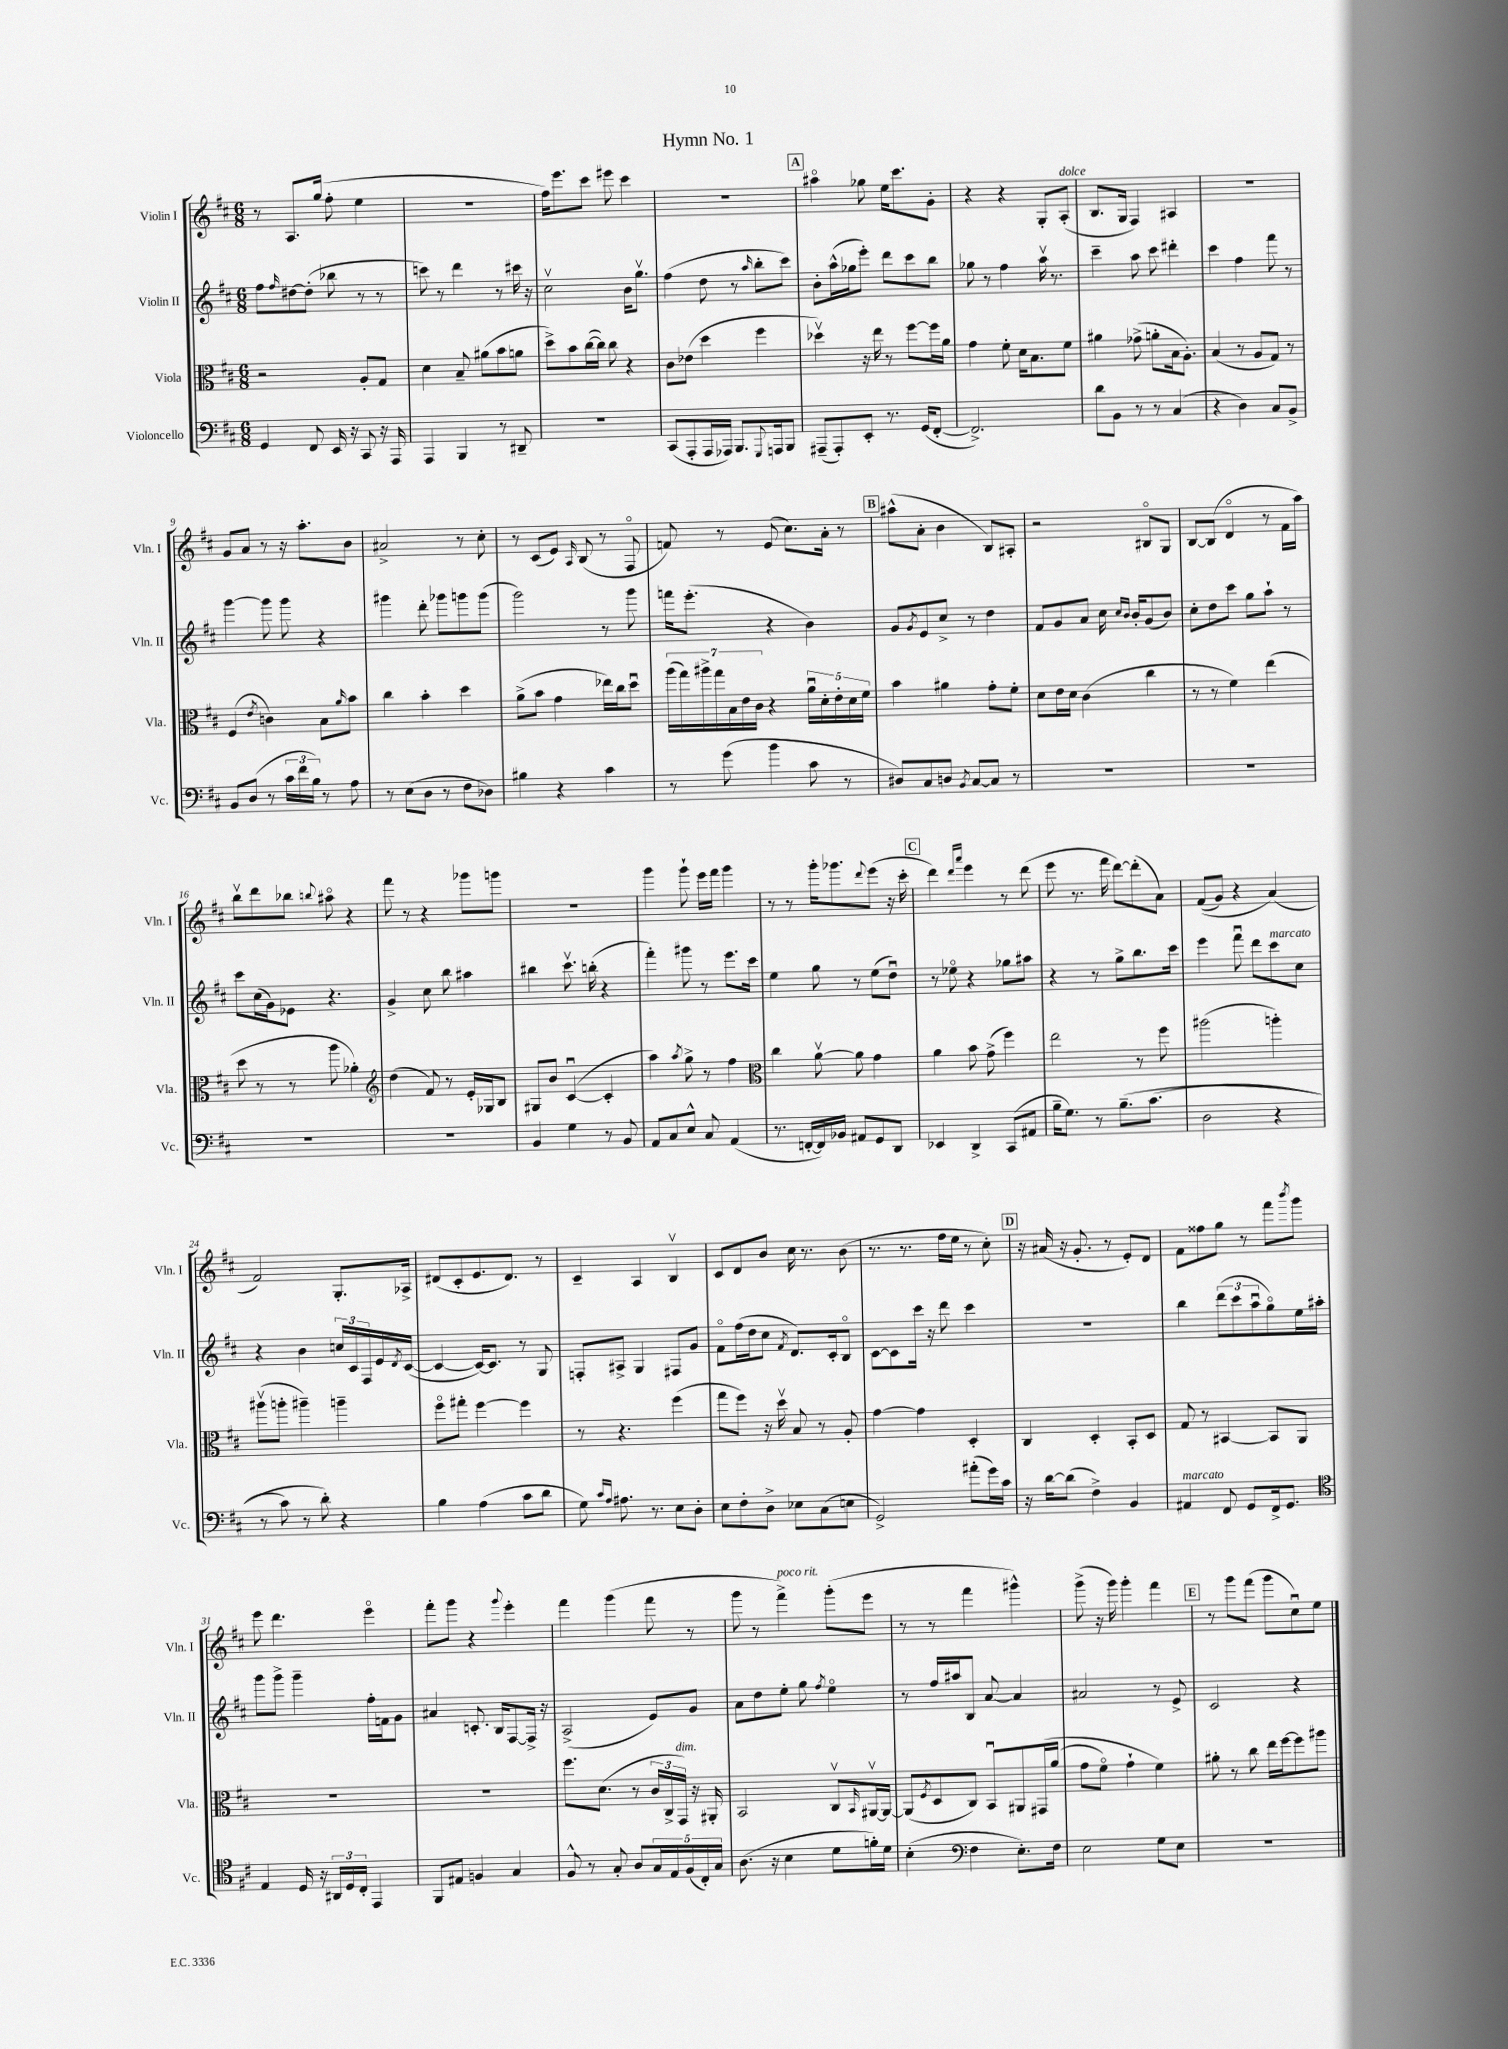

**kern	**kern	**kern	**kern
*part4	*part3	*part2	*part1
*staff4	*staff3	*staff2	*staff1
*I"Violoncello	*I"Viola	*I"Violin II	*I"Violin I
*I'Vc.	*I'Vla.	*I'Vln. II	*I'Vln. I
*clefF4	*clefC3	*clefG2	*clefG2
*k[f#c#]	*k[f#c#]	*k[f#c#]	*k[f#c#]
*M6/8	*M6/8	*M6/8	*M6/8
=1	=1	=1	=1
4GG/	2r	8ff#\L	8r
.	.	16qqff#/	.
.	.	[8dd#X\	8.A/L
8FF#/	.	(8dd#'\J]	.
.	.	.	(16gg/Jk
16EE/	.	8bb-X\	8ff#'\
16r	.	.	.
8CC#/	8A'/L	8r	4ee\
16r	8G/J	8r	.
16AAA/	.	.	.
=2	=2	=2	=2
4AAA/	4d\	8cccn\)	2.r
.	.	8r	.
4BBB/	8B~/	4ddd\	.
.	(8a#X\L	.	.
8r	8b\	8r	.
8DD#X~/	8an\J	16ccc#X\	.
.	.	16r	.
=3	=3	=3	=3
2.r	8dd^\L)	2cc#v\	16ff#\KL)
.	.	.	8.eee\
.	8b\	.	.
.	([16cc#\L	.	8ccc#\J
.	16cc#\JJ])	.	.
.	8cc#\	.	8eee#X\
.	4r	16b\KL	4ccc#\
.	.	8.ggv\J	.
=4	=4	=4	=4
(8CC#/L	8c#\L	(4ff#\	2.r
8AAA'/	(8e-X\J	.	.
16AAA/L	4dd\	8dd\	.
16AAA-X/JJ)	.	.	.
8.BBB/L	.	8r	.
.	.	16qqaa/	.
.	4ff#\	8bb'\L	.
8qqGGG/	.	.	.
16AAAn/k	.	.	.
8BBB/J	.	8ccc#\J)	.
!!LO:REH:place=s1:t=A
=5	=5	=5	=5
(8AAA#X~/L	4dd-Xv\)	8b'\L	4aa#X\
8AAA#'/)	.	(16aa^^\L	.
.	.	16gg-X\J	.
8EE'/J	16r	8eee'\J)	8gg-X\
.	16ee\	.	.
8.r	8r	8ddd\L	16ee\KL
.	.	.	8.ccc#\
.	[8ff#\L	8ccc#\	.
(16GG/KL	.	.	.
[8FF#'/J	16ff#\L]	8bb\J	8g'\J
.	16a\JJ	.	.
=6	=6	=6	=6
2.FF#^/])	4g\	8gg-X\	4r
.	.	8r	.
.	8f#'\	4ff#\	4r
.	16d\KL	.	.
.	8.B\	.	.
.	.	16aav\	8G'/L
.	.	8.r	.
!	!	!	!LO:TX:a:i:t=dolce
.	8f#\J	.	(8A'/J
=7	=7	=7	=7
8d\L	4a#X\	4ccc#~\	8.B/L
8BB\J	.	.	.
.	.	.	16G/Jk
8r	(8g-X^\	8aa\	4F#/)
8r	8an'\L	8ccc#\	.
(4C#/	16B\k	4ddd#X'\	4A#X/
.	8.A'\J)	.	.
=8	=8	=8	=8
4r	(4B/	4ccc#\	2.r
4D\)	8r	4ff#\	.
.	8A/L	.	.
8C#/L	8G/J)	8fff#\	.
8BB^/J	8r	8r	.
!!LO:LB:g=z
=9	=9	=9	=9
8BB/L	(4F#/	[4ggg\	8g/L
(8D/J	.	.	8a/J
.	8qe/	.	.
8r	4cn\)	8ggg\]	8r
24c#\LL	.	8ggg\	16r
24f#\	.	.	.
.	.	.	8.aa'\L
24B\JJ)	.	.	.
8r	8B\L	4r	.
.	16qqa/	.	.
8A\	8b\J	.	8b\J
=10	=10	=10	=10
8r	4cc#\	4ggg#X\	2a#X^/
(8E\L	.	.	.
8D\J	4b'\	8ddd'\	.
8r	.	8ggg-X\L	.
8F#\L	4dd\	8gggn\	8r
8D-X\J)	.	(8ggg\J	8cc#'\
=11	=11	=11	=11
4B#X\	(8a^\L	2ggg\)	8r
.	8b\J	.	(8c#/L
4r	4g\	.	8e/J)
.	.	.	16qqA/
.	.	.	(8B/
4c#\	16ee-X\LL)	8r	8r
.	16cc#\J	.	.
.	8ddu\J	8ggg\	8F#/
=12	=12	=12	=12
8r	(28aa\LL	16fffn\KL	8fn/)
.	28gg\)	.	.
.	.	(8.eee'\J	.
.	28aa#X^\	.	.
.	28gg\	.	.
(8g\	.	.	8r
.	28B\	.	.
.	28e\	.	.
.	28c#\JJ	.	.
4b\	4r	4r	(8e/
.	.	.	8.cc#\L)
8c#\	20au\LL	4b\)	.
.	20d'\	.	.
.	.	.	16a'\Jk
.	20e'\	.	.
8r	.	.	8r
.	20d\	.	.
.	20f#\JJ	.	.
!!LO:REH:place=s1:t=B
=13	=13	=13	=13
8D#X/L)	4b\	8g/L	(8aa#X^^\L
.	.	8qg/	.
8C#/	.	8e/	8a'\J
8Dn/J	4a#X\	8cc#^/J	4b\
8qBB/	.	.	.
[8C#/L	.	8r	.
8C#/J]	8g'\L	4dd\	8B/L)
8r	8f#'\J	.	8A#X'/J
=14	=14	=14	=14
2.r	8d\L	8f#/L	2r
.	16e\L	8g/	.
.	16d\JJ	.	.
.	(4c#\	8a/J	.
.	.	16cc#\	.
.	.	16qqcc#/LL	.
.	.	16qqb/JJ	.
.	.	16b'/KL	.
.	4cc#\	(8g/	8B#X/L
.	.	8b/J)	8G/J
=15	=15	=15	=15
2.r	8r	8cc#'\L	[8B/L
.	8r	8dd\	(8B/J]
.	4f#\)	8ccc#\J	4d/
.	.	8gg\L	.
.	(4ee\	8aa`\J	8r
.	.	8r	16f#\LL
.	.	.	16aa\JJ)
!!LO:LB:g=z
=16	=16	=16	=16
2.r	8dd\	8ccc#\L	8bbv\L
.	8r	(16cc#\L	8ddd\
.	.	16g\J)	.
.	8r	8e-X\J	8bb-X\J
.	.	.	8qqbbn/
.	8aa\	4.r	8aa#X\
.	4a-X'\)	.	4r
=17	=17	=17	=17
*	*clefG2	*	*
2.r	(4dd\	4g^/	8fff#\
.	.	.	8r
.	8f#/)	8cc#\	4r
.	8r	8bb\	.
.	16e'/LL	4aa#X\	8ggg-X\L
.	16G-X/J	.	.
.	8B/J	.	8gggn\J
=18	=18	=18	=18
4BB/	8G#X/L	4bb#X\	2.r
.	8b/J	.	.
4G\	([4c#u/	8.ccc#v\	.
.	.	(16bbn'\	.
8r	4c#'/]	4r	.
8BB/	.	.	.
=19	=19	=19	=19
8AA/L	4aa\)	4fff#'\)	4ggg\
8C#/	.	.	.
.	8qaa/	.	.
8E^^/J	8gg^\	8ggg#X\	8ggg`\
8C#/	8r	8r	16eee\LL
.	.	.	16fff#\JJ
(4AA/	4ff#\	8.eee\L	4ggg\
.	.	16ccc#\Jk	.
=20	=20	=20	=20
*	*clefC3	*	*
8.r	4cc#\	4ee\	8r
.	.	.	8r
[16FFn'/LL	.	.	.
16FF/])	[8av\	8gg\	16ggg'\KL
16BB-X/JJ	.	.	8.ggg-X\
8AA#X/L	8a\]	8r	.
.	.	.	8qqddd/
8GG/	4g\	(8ee\L	(8eee\J
8DD/J	.	8ddu\J)	16r
.	.	.	16ccc#'\
!!LO:REH:place=s1:t=C
=21	=21	=21	=21
4EE-X/	4a\	8r	4ddd\)
.	.	8ee-X\	.
.	.	.	16qqddd/LL
.	.	.	16qqaaa/JJ
4DD^/	8b\	4r	4eee\
.	(8g^\	.	.
(8CC#/L	4ff#\)	8gg-X\L	8r
8AA#X/J	.	8aa#X\J	(8ddd\
=22	=22	=22	=22
16B~\KL	2ee\	4r	8eee\
8.G\J)	.	.	.
.	.	.	8.r
8r	.	8r	.
.	.	.	16fff#\
(8.B~\L	.	8gg^\L	[8ddd\L)
.	8r	8.bb\	(8ddd'\]
(8.c#\J	.	.	.
.	8ff#\	.	8a\J)
.	.	16ccc#\Jk	.
=23	=23	=23	=23
2D\	(2aa#X\	4eee\	((8f#/L
.	.	.	8g/J)
.	.	8fff#u\	4r
.	.	8ddd\L	.
!	!	!LO:TX:a:i:t=marcato	!
4r	4aan'\)	8ccc#\	(4a/)
.	.	8cc#\J	.
!!LO:LB:g=z
=24	=24	=24	=24
8r	(8aa#Xv\L	4r	2f#/)
8c#\)	8aan'\J	.	.
8r	4aa#X~\)	4b\	.
8d'\)	.	.	.
4r	4aan~\	24ccn/LL	8.G'/L
.	.	24c#/	.
.	.	24F#/	.
.	.	16e/	.
.	.	8qd/	.
.	.	([16c#/JJ	16A-X^/Jk
=25	=25	=25	=25
4B\	8ff#\L	4c#/_	(8d#X/L
.	8gg#X'\J	.	8c#'/
(4A\	[4ff#\	16c#/KL_)	8.e/
.	.	8.c#/J]	.
.	.	.	8.d#/J)
8c#\L	4ff#\]	8r	.
8d\J	.	8G/	8r
=26	=26	=26	=26
8G\)	8r	8Fn'/L	4c#~/
16qqc#/LL	.	.	.
16qqA/JJ	.	.	.
8.A#X\	4.r	8A#X^/J	.
.	.	4G/	4A/
8.r	.	.	.
8E\L	(4ff#\	8F#X/L	4Bv/
8D'\J	.	8g/J	.
=27	=27	=27	=27
8E\L	8gg\L	8f#\L	8c#/L
8F#'\	8ff#\J)	(16ff#\L	8d/
.	.	16dd\J	.
8D^\J	16r	8cc#\J	8b/J
.	16ddv\	.	.
.	.	8qf#/	.
8E-X\L	8B/	8.d/L)	16cc#\
.	.	.	8.r
(8C#\	8r	.	.
.	.	16c#'/k	.
8En\J	8A'/	8B/J	(8b\
=28	=28	=28	=28
2GG^/)	[4g\	[8c#\L	8.r
.	.	8c#\]	.
.	.	.	8.r
.	4g\]	16ccc#\Jk	.
.	.	16r	.
.	.	8ddd\	16ff#\LL
.	.	.	16ee\JJ
(8a#X'\L	4D'/	4ccc#\	8r
16g\L)	.	.	8cc#'\)
16c#\JJ	.	.	.
!!LO:REH:place=s1:t=D
=29	=29	=29	=29
16r	4C#/	2.r	16r
[16d\KL	.	.	(16a#X/
(8d\J]	.	.	16r
.	.	.	8.g'/
4F#^\)	4D'/	.	.
.	.	.	8r
4BB/	8BB'/L	.	8e'/L)
.	8D/J	.	8d/J
=30	=30	=30	=30
!LO:TX:a:i:t=marcato	!	!	!
4AA#X/	8G/	4bb\	8f#\L
.	8r	.	8ff##X\
8FF#/	[4BB#X/	(12ddd\L	8gg\J
.	.	12ccc#\	.
8GG/L	.	.	8r
.	.	12aau\	.
16FF#^/k	8BB#/L]	8gg\)	8fff#\L
8.GG/J	.	.	.
.	.	.	8qbbb/
.	8AA/J	16ee\L	8ggg\J
.	.	16aa#X'\JJ	.
!!LO:LB:g=z
=31	=31	=31	=31
*clefC4	*	*	*
4E/	2.r	8ggg\L	8eee\
.	.	8ggg^\J	4.ddd\
16D/	.	4ggg~\	.
16r	.	.	.
24AA#X/LL	.	.	.
24D/	.	.	.
24C#'/JJ	.	.	.
4EE/	.	16ff#'\LL	4eee\
.	.	16fn\J	.
.	.	8g\J	.
=32	=32	=32	=32
8FF#/L	2.r	4a#X/	8fff#'\L
8E#X/J	.	.	8ggg\J
4Fn/	.	8.cn'/	4r
.	.	16B/KL	.
.	.	.	8qqggg/
4G/	.	[8F#/	4eee'\
.	.	16F#^/Jk]	.
.	.	16r	.
=33	=33	=33	=33
8F#^^/	8.ff#\L	(2A^/	4fff#\
8r	.	.	.
.	(8.d\J	.	.
8G'/	.	.	(4ggg\
8A/L	8r	.	.
20G/L	24c#/LL	8e/L)	8fff#\
.	24C#^/	.	.
20E/	.	.	.
!	!LO:TX:a:i:t=dim.	!	!
.	24GG/JJ)	.	.
(20F#/	.	.	.
.	16r	8g/J	8r
20C#'/)	.	.	.
.	16AA#X'/	.	.
20G/JJ	.	.	.
=34	=34	=34	=34
(8.A\	2BB/	8a\L	8ggg\
.	.	8dd\	8r
16r	.	.	.
!	!	!	!LO:TX:a:i:t=poco rit.
4B\	.	8ee'\J	4fff#^\)
.	.	8gg\	.
.	.	8qff#/	.
8d\L	8C#v/L	4ee\	(8ggg'\L
.	16qqBB/	.	.
16fn'\L)	[16AA#Xv/L	.	8eee\J
16d\JJ	16AA#/JJ_	.	.
=35	=35	=35	=35
(4B'\	(8AA#/L]	8r	8r
.	8qF#/	.	.
.	8D/	16ff#/LL	8r
.	.	16aa#X/J	.
*clefF4	*	*	*
4F#\	8C#/J)	8B/J	4fff#\
.	8BBu/L	[8a/	.
8.E'\L)	8AA#X/	4a/]	4ggg#X^^\)
.	(16GG#X/L	.	.
16F#\Jk	(16a/JJ	.	.
=36	=36	=36	=36
2E\	8g\L	2a#X/	(8ggg^\
.	8f#\J)	.	16r
.	.	.	16ggg\)
.	4g`\	.	4ggg'\
8G\L	4f#\)	8r	4fff#\
8E\J	.	8e^/	.
!!LO:REH:place=s1:t=E
=37	=37	=37	=37
2.r	8a#X'\	2c#/	8r
.	8r	.	8ggg\L
.	8cc#\	.	(8fff#\J
.	16ee\LL	.	8ggg\L
.	[16ff#\J	.	.
.	8ff#\]	4r	8cc#u\)
.	8aa#X\J	.	8ee\J
==	==	==	==
*-	*-	*-	*-
